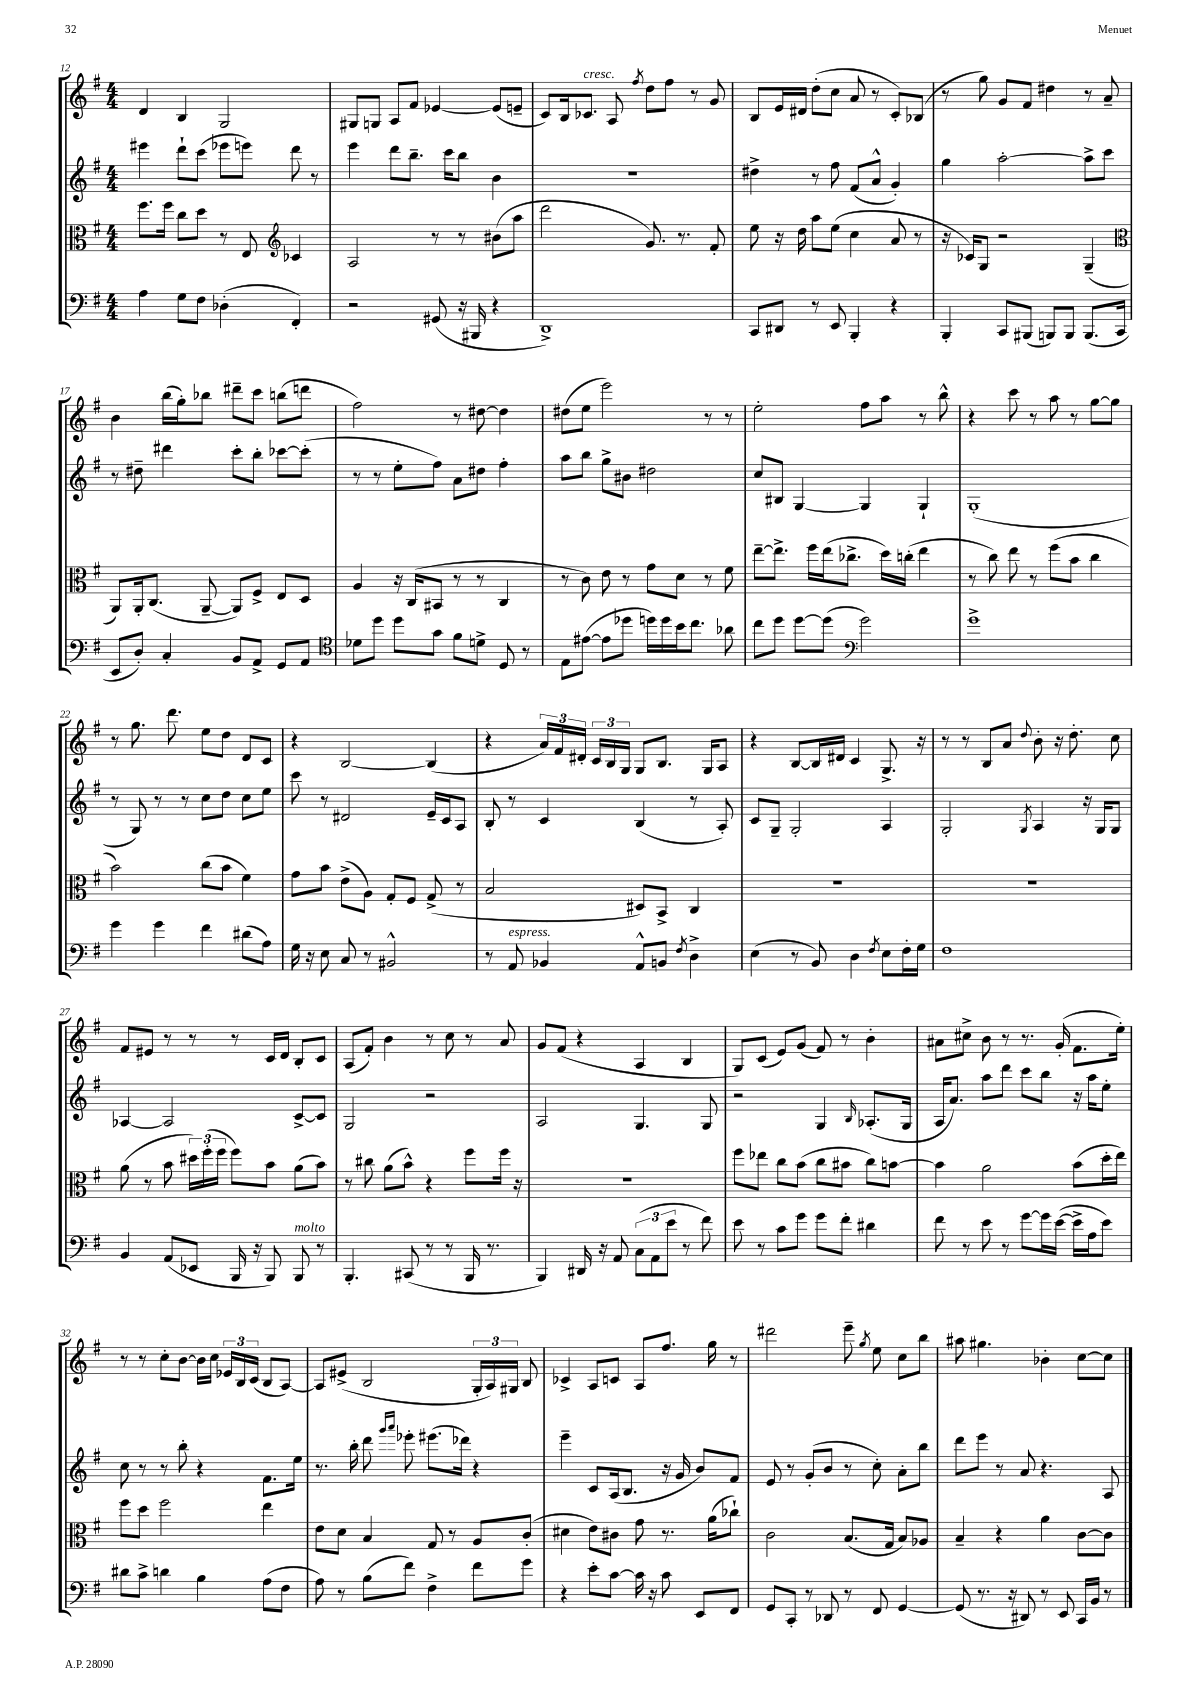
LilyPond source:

<<
\new StaffGroup <<
\new Staff = "s0" {
    \clef treble \key g \major \numericTimeSignature \time 4/4
    \autoBeamOff d'4 b4 g2 |
    gis8[ g8] a8[ fis'8] ees'4~ ees'8[( e'8]-- |
    c'8[) b16 ces'8.]^\markup { \italic "cresc." } a8 \acciaccatura { fis''8 } d''8[ fis''8] r8 g'8 |
    b8[ e'16 dis'16] d''8[-.( c''8] a'8 r8 c'8[-.) bes8]( |
    r8 g''8) g'8[ fis'8] dis''4 r8 a'8-- |
    b'4 b''16[( g''16-.) bes''8] dis'''8[-- c'''8] b''8[( d'''8] |
    fis''2) r8 dis''8~ dis''4 |
    dis''8[( e''8] e'''2) r8 r8 |
    e''2-. fis''8[ a''8] r8 b''8-^ |
    r4 c'''8 r8 a''8 r8 g''8[~ g''8] |
    r8 g''8. d'''8. e''8[ d''8] d'8[ c'8] |
    r4 b2~ b4( |
    r4 \tuplet 3/2 { a'16[) fis'16 dis'16]-. } \tuplet 3/2 { c'16[ b16 g16] } g8[ b8.] g16[ a8] |
    r4 b8[~ b16 dis'16] c'4 g8.-> r16 |
    r8 r8 b8[ a'8] \appoggiatura { d''8 } b'8-. r16 d''8.-. c''8 |
    fis'8[ eis'8] r8 r8 r8 c'16[ d'16] b8[-. c'8] |
    a8[( fis'8]-.) b'4 r8 c''8 r8 a'8 |
    g'8[ fis'8]( r4 a4 b4 |
    g8[) c'8]( e'8[) g'8]( fis'8) r8 b'4-. |
    ais'8[ cis''8]-> b'8 r8 r8. g'16-.( fis'8.[ e''16]-.) |
    r8 r8 c''8[-. b'8]~ b'16[ c''16] \tuplet 3/2 { ees'16[ b16 c'16]( } b8[ a8]~) |
    a8[ eis'8]->( b2 \tuplet 3/2 { g16[-. a16) gis16] } b8 |
    ces'4-> a8[ c'8] a8[ fis''8.] g''16 r8 |
    dis'''2 e'''8-- \acciaccatura { g''8 } e''8 c''8[ b''8] |
    ais''8 gis''4. bes'4-. c''8[~ c''8] \bar "|." |
}
\new Staff = "s1" {
    \clef treble \key g \major \numericTimeSignature \time 4/4
    \autoBeamOff eis'''4 d'''8[-! c'''8]( ees'''8[ e'''8]) d'''8 r8 |
    e'''4 d'''8[ b''8.]-- c'''16[ b''8] b'4 |
    R1 |
    dis''4-> r8 fis''8 fis'8[( a'8]-^ g'4-.) |
    g''4 a''2~-. a''8[-> c'''8] |
    r8 dis''8-- dis'''4 c'''8[-. b''8]-. ces'''8[~ ces'''8]-.( |
    r8 r8 e''8[-. fis''8]) a'8[ dis''8] fis''4-. |
    a''8[ b''8] g''8[-> bis'8] dis''2 |
    c''8[ bis8] g4~ g4 g4-! |
    g1-.( |
    r8 g8) r8 r8 c''8[ d''8] c''8[ e''8] |
    c'''8 r8 dis'2 e'16[-- c'16 a8] |
    b8-. r8 c'4 b4( r8 a8-.) |
    c'8[ g8]-- g2-. a4 |
    g2-. \acciaccatura { g8 } a4 r16 g16[ g8] |
    aes4~ aes2 c'8[~-> c'8] |
    g2 r2 |
    a2 g4. g8 |
    r2 g4 \grace { b16 } aes8.[-.( g16] |
    a16[ a'8.]) a''8[ d'''8] c'''8[ b''8] r16 a''16[ e''8]-. |
    c''8 r8 r8 b''8-. r4 fis'8.[ e''16] |
    r8. b''16-. d'''8 \grace { g'''16[ a'''16] } ees'''8-. eis'''8.[( des'''16]) r4 |
    e'''4-- c'8[ a16( b8.] r16 g'16 b'8[) fis'8] |
    e'8 r8 g'8[-.( b'8] r8 c''8-.) a'8[-. b''8] |
    d'''8[ e'''8] r8 a'8 r4. a8 \bar "|." |
}
\new Staff = "s2" {
    \clef alto \key g \major \numericTimeSignature \time 4/4
    \autoBeamOff fis''8.[ fis''16] c''8[ d''8] r8 e8 \clef treble ces'4 |
    a2 r8 r8 bis'8[( a''8] |
    d'''2 g'8.) r8. fis'8-. |
    e''8 r16 d''16 a''8[ e''8]( c''4 a'8 r8 |
    r16 ces'16[) g8] r2 g4--( |
    \clef alto a,8[) a,16-. c8.]( a,8~-- a,8[) fis8]-> e8[ d8] |
    a4 r16 c16[( bis,8] r8 r8 c4 |
    r8 c'8) e'8 r8 g'8[ d'8] r8 fis'8 |
    e''8[~-- e''8.]-> fis''16[ e''16( ces''8.]-> d''16[) c''16]-.( e''4 |
    r8 c''8) e''8 r8 fis''8[( b'8] c''4 |
    b'2) c''8[( b'8] fis'4) |
    g'8[ b'8] e'8[->( a8]) g8[-. fis8] g8->( r8 |
    b2 dis8[) b,8]-> c4 |
    R1 |
    R1 |
    a'8( r8 b'8 \tuplet 3/2 { dis''16[) fis''16-.( fis''16] } fis''8[) b'8] a'8[( b'8]) |
    r8 cis''8 a'8[( b'8]-^) r4 fis''8[ fis''16] r16 |
    R1 |
    fis''8[ ees''8] c''8[ b'8]( c''8[ bis'8] c''8[) b'8]~ |
    b'4 a'2 b'8[( d''16-. e''16]) |
    fis''8[ d''8] fis''2 e''4 |
    e'8[ d'8] b4 g8 r8 a8[ c'8]-.( |
    dis'4 e'8[) cis'8] g'8 r8. a'16[( ces''8]-!) |
    c'2 b8.[( g16] b8[) aes8] |
    b4-- r4 a'4 c'8[~ c'8] \bar "|." |
}
\new Staff = "s3" {
    \clef bass \key g \major \numericTimeSignature \time 4/4
    \autoBeamOff a4 g8[ fis8] des4-.( fis,4-.) |
    r2 gis,8( r16 bis,,16 r4 |
    d,1->) |
    c,8[ dis,8] r8 e,8 b,,4-. r4 |
    b,,4-. c,8[ bis,,8]( b,,8[) b,,8] b,,8.[( c,16] |
    e,8[ d8]-.) c4-. b,8[ a,8]-> g,8[ a,8] |
    \clef tenor des'8[ d''8] d''8[ g'8] fis'8[ d'8]-> d8 r8 |
    e8[ eis'8]~( eis'8[ des''8] d''16[) d''16 b'16 c''8.] aes'8 |
    c''8[ d''8] d''8[~ d''8]( \clef bass g'2) |
    g'1-> |
    g'4 g'4 fis'4 dis'8[( a8]) |
    g16 r16 e8 c8 r8 bis,2-^ |
    r8 a,8^\markup { \italic "espress." } bes,4 a,8[-^ b,8] \acciaccatura { fis8 } d4-> |
    e4( r8 b,8) d4 \acciaccatura { fis8 } e8[ fis16-. g16] |
    fis1 |
    b,4 a,8[( ees,8] b,,16 r16 b,,8) b,,8^\markup { \italic "molto" } r8 |
    b,,4.-. cis,8( r8 r8 b,,16 r8. |
    b,,4) dis,16 r16 a,8 \tuplet 3/2 { c8[( a,8 e'8] } r8 fis'8) |
    e'8 r8 c'8[ g'8] g'8[ fis'8]-. dis'4 |
    fis'8 r8 e'8 r8 g'8[~ g'16 e'16]~( e'16[-> a16 e'8]) |
    dis'8[ c'8]-> d'4 b4 a8[( fis8] |
    a8) r8 b8[( fis'8]) fis4-> fis'8[ g'8] |
    r4 e'8[-. c'8]~ c'16 r16 c'8 e,8[ fis,8] |
    g,8[ c,8]-. r8 des,8 r8 fis,8 g,4~ |
    g,8( r8. r16 dis,8) r8 e,8 c,16[ b,16] r8 \bar "|." |
}
>>
>>
\layout { \context { \Score currentBarNumber = #12 } }
